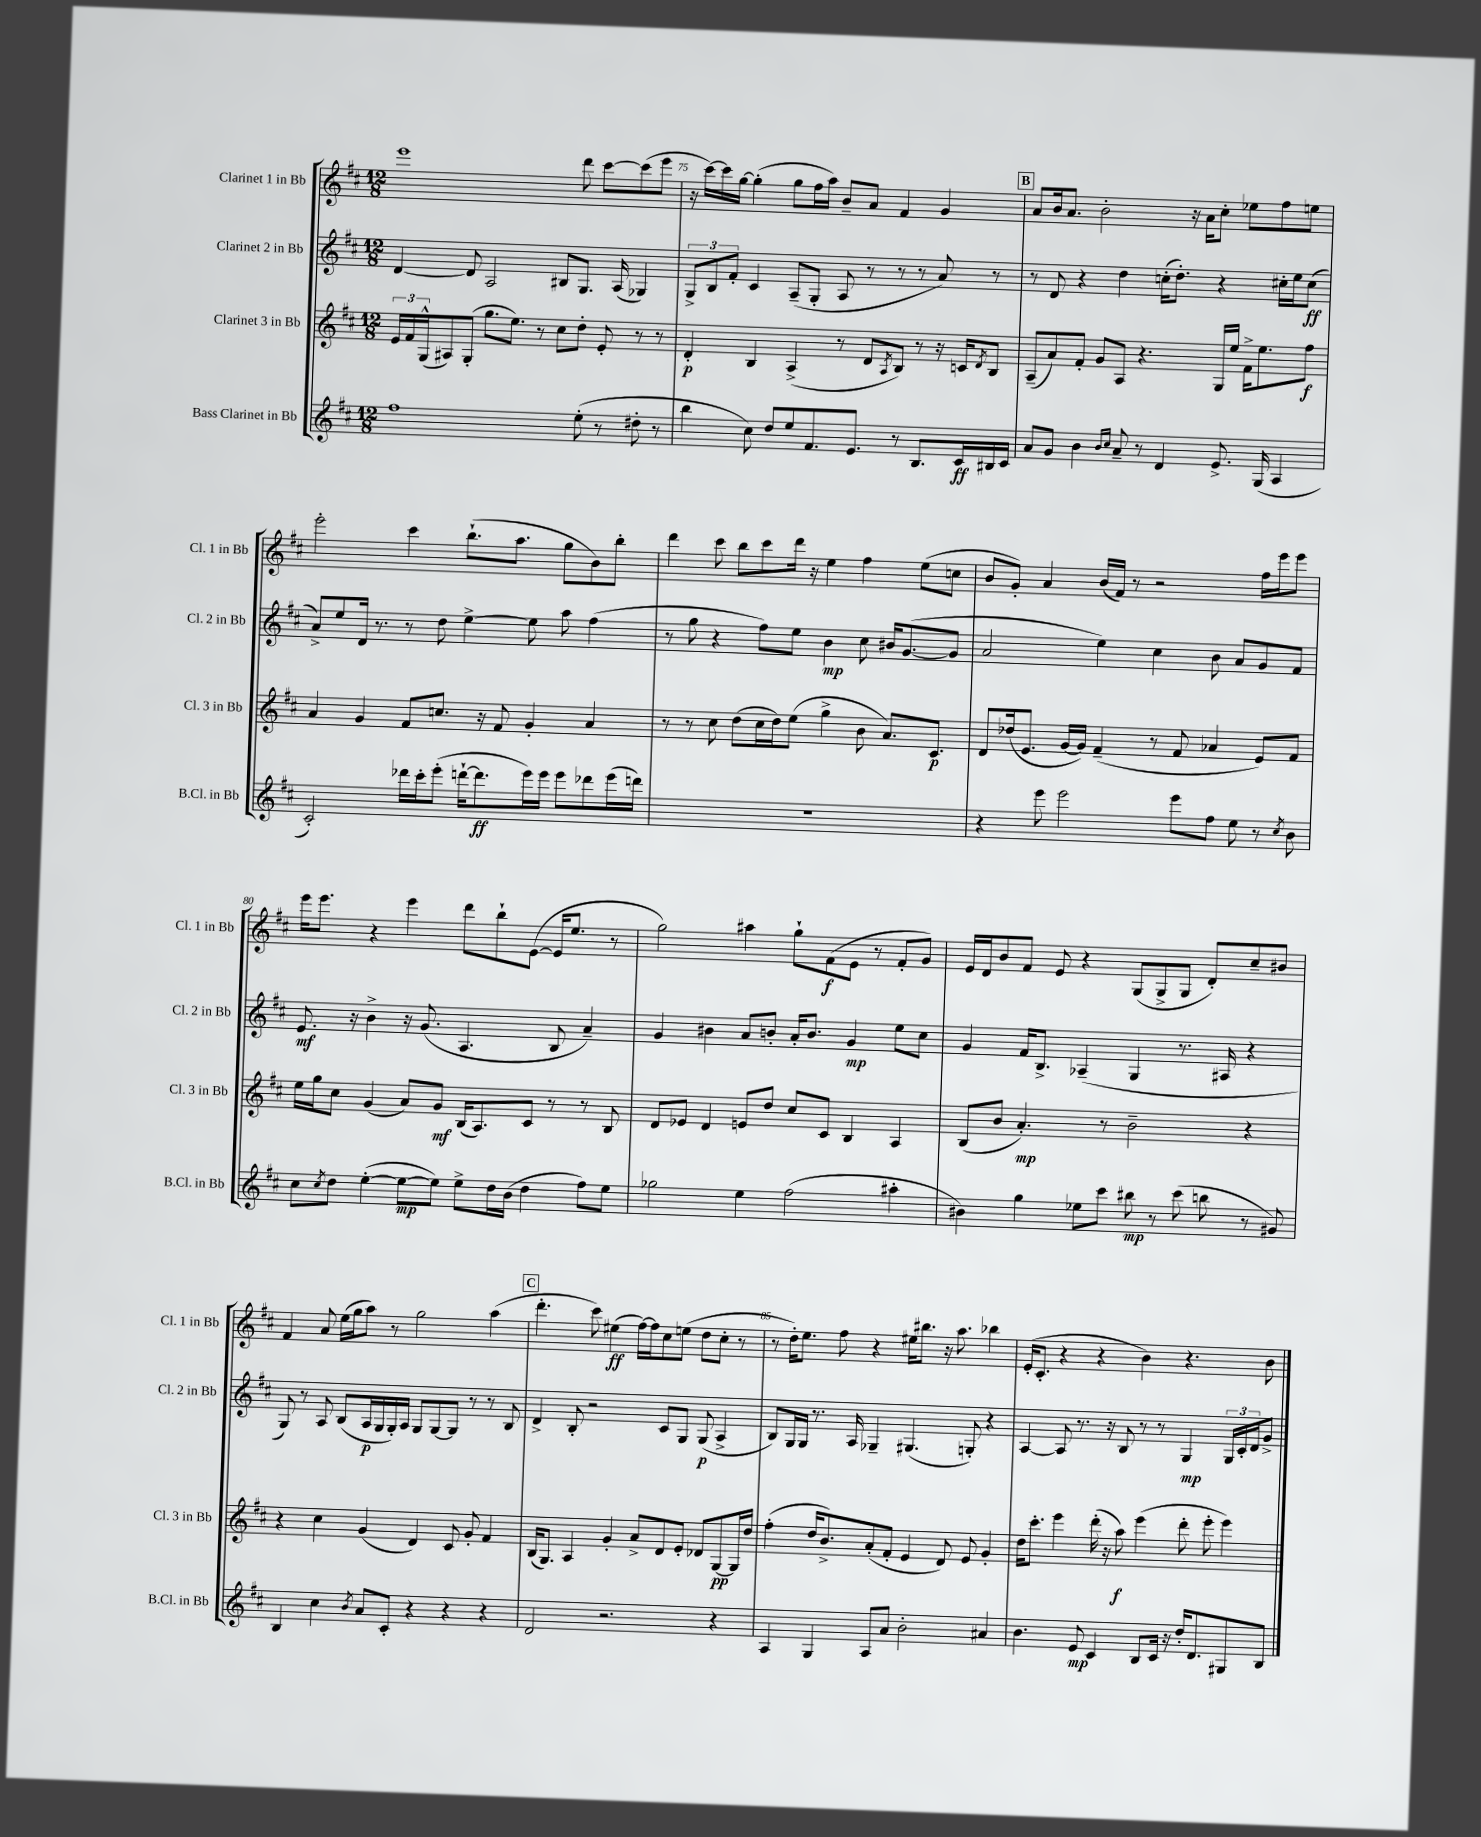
<<
\new StaffGroup <<
\new Staff = "s0" \with { instrumentName = "Clarinet 1 in Bb" shortInstrumentName = "Cl. 1 in Bb" } {
    \clef treble \key d \major \numericTimeSignature \time 12/8
    e'''1 d'''8 cis'''8~ cis'''8( e'''8 |
    r16 cis'''16~) cis'''16 g''16~ g''4-.( g''8 fis''16 a''16) b'8-- a'8 fis'4 g'4 |
    \mark \markup { \box "B" } a'8 b'16 a'8. b'2-. r16 a'16 cis''8-. ees''8 fis''8 e''8 |
    e'''2-. cis'''4 b''8.-!( a''8. g''8 b'8) b''8-. |
    d'''4 cis'''8 b''8 cis'''8 d'''16 r16 e''4 fis''4 e''8( c''8 |
    b'8 g'8-.) a'4 b'16( fis'16) r8 r2 fis''16 e'''16 e'''8 |
    e'''16 e'''8. r4 e'''4 d'''8 b''8-! e'8~( e'16 e''8. r8 |
    g''2) ais''4 g''8-! fis'8\f( e'8 r8 fis'8-. g'8) |
    e'16 d'16 b'8 fis'8 e'8 r4 g8( g8-> g8 d'8-.) cis''8-- bis'8 |
    fis'4 a'8 e''16( g''16 a''8) r8 g''2 a''4( |
    \mark \markup { \box "C" } d'''4.-. cis'''8) eis''4\ff( fis''16~) fis''16 cis''8 e''8( d''8 cis''8-. r8 |
    r8 d''16-.) e''8. fis''8 r4 eis''16 bis''8. r16 a''8. bes''4 |
    e'16-.( cis'8.-. r4 r4 b'4) r4. b'8 \bar "|." |
}
\new Staff = "s1" \with { instrumentName = "Clarinet 2 in Bb" shortInstrumentName = "Cl. 2 in Bb" } {
    \clef treble \key d \major \numericTimeSignature \time 12/8
    d'4~ d'8 a2 bis8 g8. a16( ges4) |
    \tuplet 3/2 { g8-> b8 fis'8-. } cis'4 a8--( g8-. a8 r8 r8 r8 a'8) r8 |
    \mark \markup { \box "B" } r8 d'8 r4 d''4 c''16-.( d''8.-.) r4 cis''16-. e''16 cis''8\ff( |
    a'8->) e''8 d'16 r8. r8 d''8 e''4~-> e''8 a''8 fis''4( |
    r8 g''8 r4 fis''8) e''8 b'4\mp cis''8 bis'16 g'8.~( g'8 |
    a'2 e''4) cis''4 b'8 a'8 g'8 fis'8 |
    e'8.\mf r16 b'4-> r16 g'8.( a4. b8 a'4--) |
    g'4 bis'4 a'8 b'8-. a'16-. b'8. g'4\mp e''8 cis''8 |
    g'4 fis'16 b8.-> aes4--( g4 r8. ais16 r4 |
    g8) r8 a8 b8( a16\p g16 g16-.) a16 g8 g8~ g8 r8 r8 b8 |
    \mark \markup { \box "C" } d'4-> b8-. r2 cis'8 g8 g8\p( a4-> |
    b8) g16 g16 r8. a16 ges4-- gis4.( g8-.) r4 |
    a4~ a8 r8. r16 b8 r8 r8 g4\mp \tuplet 3/2 { g16 cis'16-. d'16 } g'8-> \bar "|." |
}
\new Staff = "s2" \with { instrumentName = "Clarinet 3 in Bb" shortInstrumentName = "Cl. 3 in Bb" } {
    \clef treble \key d \major \numericTimeSignature \time 12/8
    \tuplet 3/2 { e'16 fis'16 g16-^( } ais8) g8-.( g''8. e''8.) r8 cis''8 d''8-. e'8-. r8 r8 |
    d'4-.\p b4 a4->( r8 d'8 \acciaccatura { a8 } b8) r8 r16 c'16 \acciaccatura { d'8 } b8 |
    \mark \markup { \box "B" } a8--( a'8) fis'8-. g'8 a8 r4. g16 e''16 fis'16-> e''8. fis''8\f |
    a'4 g'4 fis'8 c''8. r16 fis'8 g'4-. a'4 |
    r8 r8 cis''8 d''8( cis''16 d''16) e''8( g''4-> b'8 a'8.) cis'8.\p |
    d'8 des''16( e'8. g'16~ g'16) fis'4--( r8 fis'8 aes'4 e'8) fis'8 |
    e''16 g''16 cis''8 g'4( a'8) g'8\mf b16( a8.) cis'8 r8 r8 b8 |
    d'8 ees'8 d'4 e'8 d''8 cis''8 cis'8 b4 a4 |
    b8( b'8 a'4.-.\mp) r8 b'2-- r4 |
    r4 cis''4 g'4( d'4) cis'8 g'8-. fis'4 |
    \mark \markup { \box "C" } b16( g8.) a4 g'4-. a'8-> d'8 e'8-. des'8 g8~\pp g16 d''16 |
    fis''4-.( d''16 b'8.->) a'8-.( fis'8-. e'4 d'8) e'8 g'4-. |
    d''16 cis'''8.-. e'''4 d'''16-.( r16 a''8\f) e'''4( d'''8-. e'''8-. e'''4) \bar "|." |
}
\new Staff = "s3" \with { instrumentName = "Bass Clarinet in Bb" shortInstrumentName = "B.Cl. in Bb" } {
    \clef treble \key d \major \numericTimeSignature \time 12/8
    fis''1 e''8-.( r8 dis''8-. r8 |
    b''4 cis''8) d''8 e''8 fis'8. e'8. r8 b8. cis'16\ff bis16 cis'16 |
    \mark \markup { \box "B" } a'8 g'8 b'4 \grace { b'16 cis''16 } a'8-- r8 d'4 e'8.-> g16( a4 |
    cis'2-.) des'''16 cis'''16-. e'''8-.( d'''16~-! d'''8.\ff e'''16) e'''16 e'''8 des'''8 e'''16( d'''16) |
    R1. |
    r4 e'''8 e'''2 e'''8 fis''8 e''8 r8 \acciaccatura { cis''8 } b'8 |
    cis''8 \acciaccatura { cis''8 } d''8 e''4~-.( e''8~\mp e''8) e''8-> d''16 b'16( d''4 fis''8) e''8 |
    ges''2 e''4 fis''2( ais''4-. |
    bis'4) g''4 ees''8 cis'''8 bis''8\mp r8 cis'''8( b''8 r8 gis'8) |
    b4 cis''4 \acciaccatura { b'8 } a'8 cis'8-. r4 r4 r4 |
    \mark \markup { \box "C" } d'2 r2. r4 |
    a4 g4 a8 a'8 b'2-. ais'4 |
    b'4. e'8\mp cis'4 b8 cis'16 r16 d''16-. d'8. gis8 b8 \bar "|." |
}
>>
>>
\layout { \context { \Score currentBarNumber = #74 \override BarNumber.break-visibility = ##(#f #t #t) barNumberVisibility = #(every-nth-bar-number-visible 5) } }
